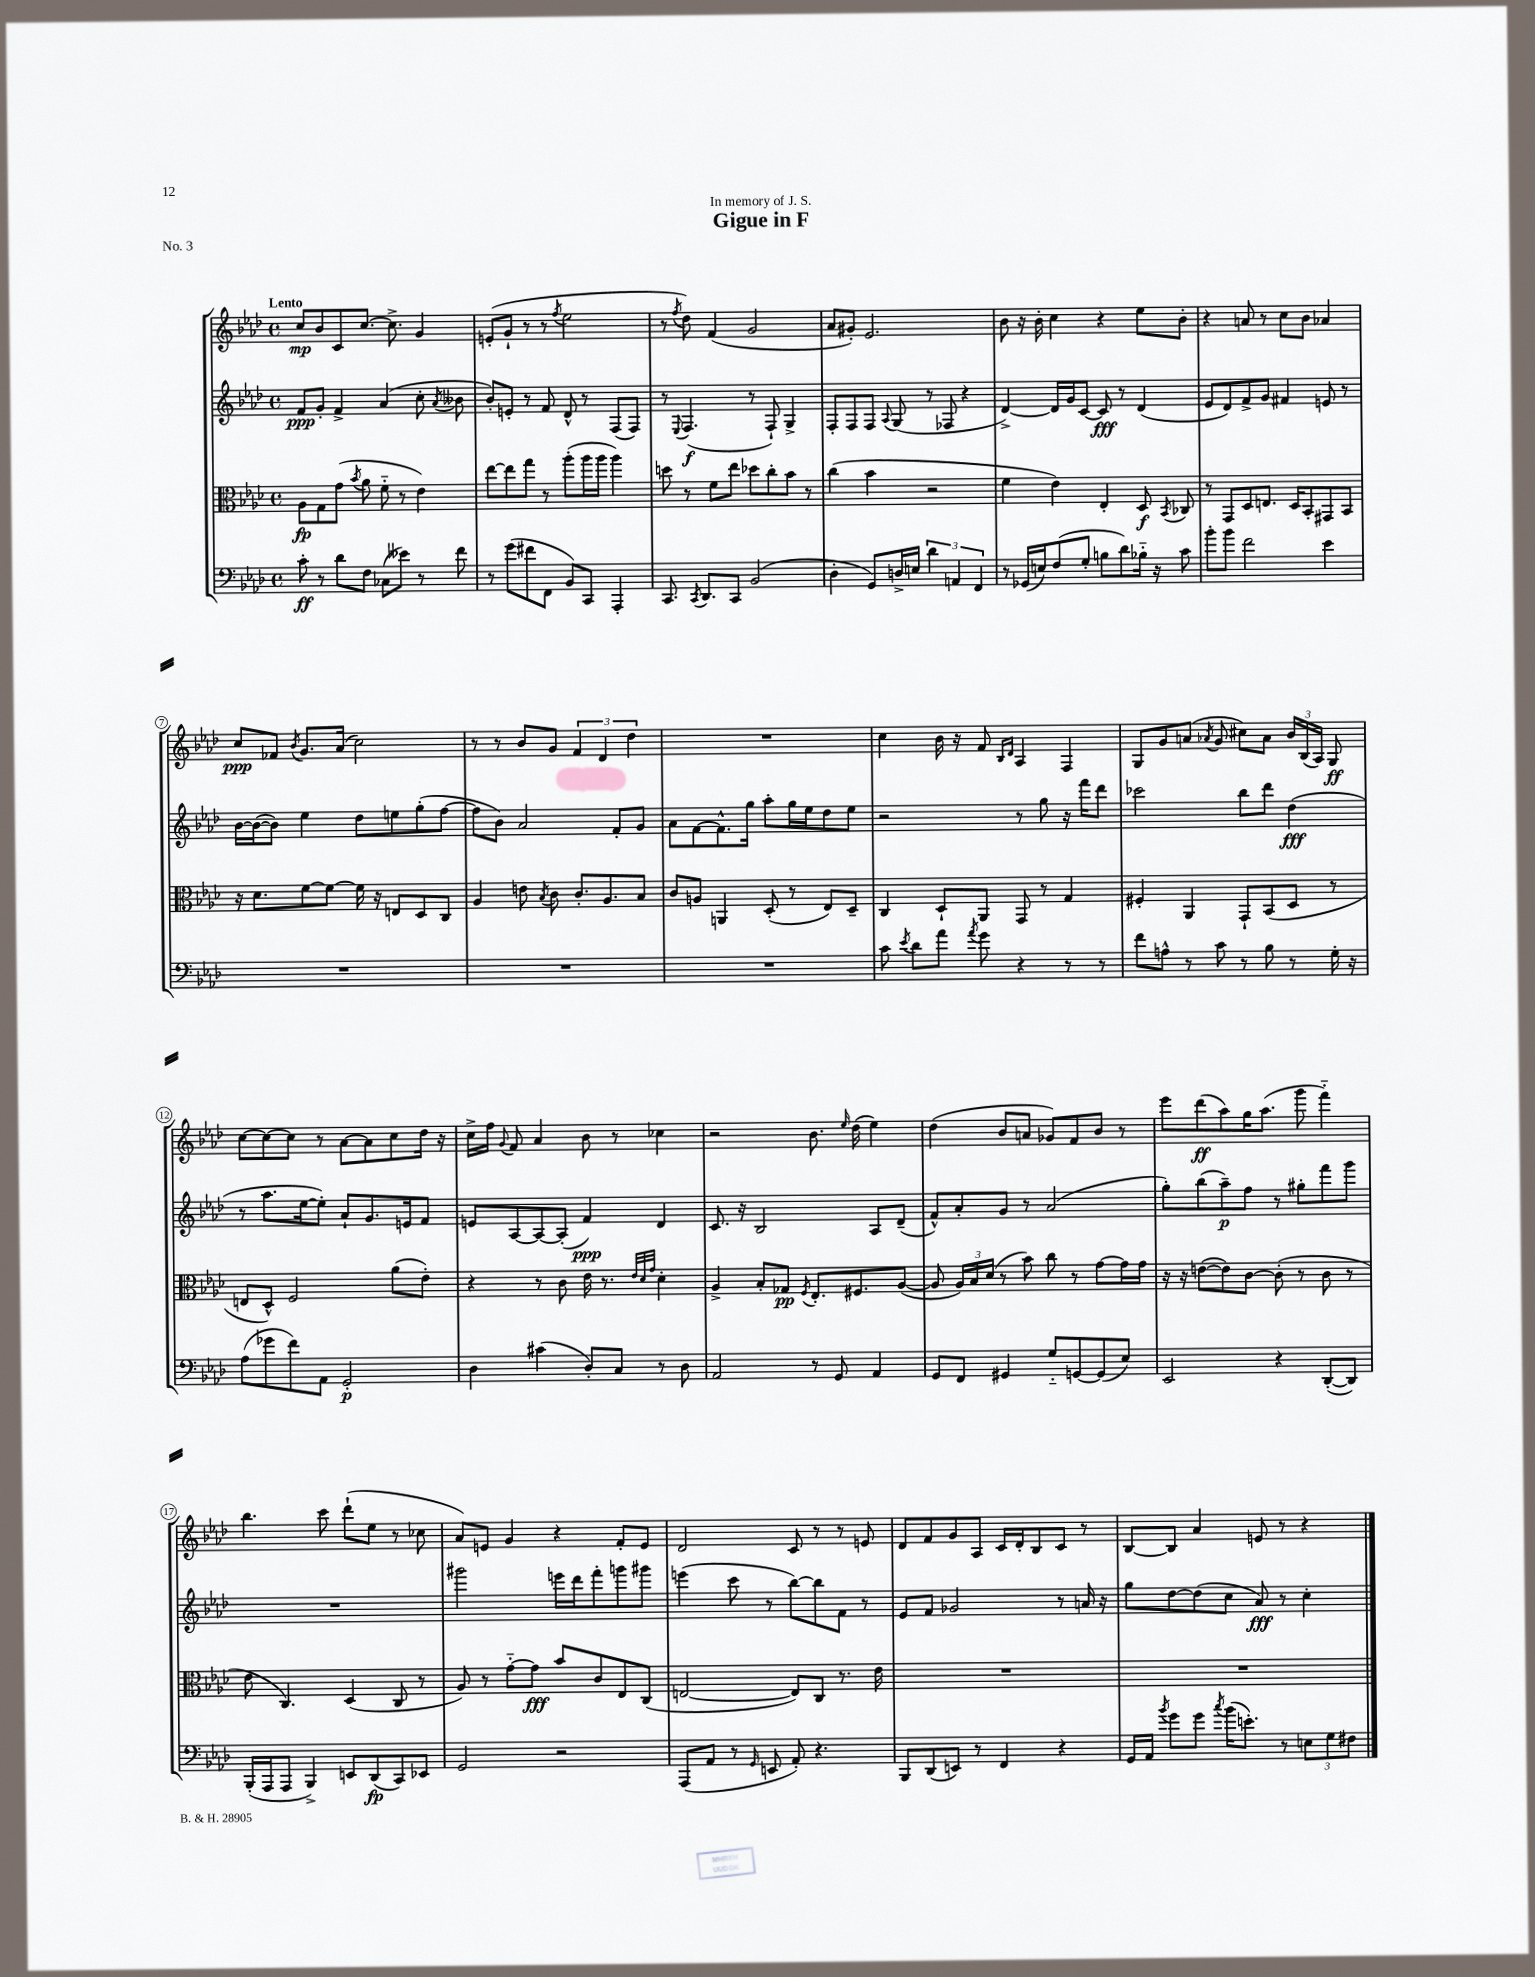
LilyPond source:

\header { title = "Gigue in F" dedication = "In memory of J. S." piece = "No. 3" }
<<
\new StaffGroup <<
\new Staff = "s0" {
    \clef treble \key aes \major \defaultTimeSignature \time 4/4 \tempo "Lento"
    \autoBeamOff c''8[\mp bes'8 c'8 c''8.]~ c''8.-> g'4 |
    e'8[-.( g'8]-! r8 r8 \acciaccatura { f''8 } ees''2 |
    r8 \acciaccatura { f''8 } des''8) f'4( g'2 |
    aes'8[ gis'8]-.) ees'2. |
    bes'8 r16 bes'16-. c''4 r4 ees''8[ bes'8]-. |
    r4 a'8 r8 c''8[ bes'8] aes'4 |
    c''8[\ppp fes'8] \acciaccatura { bes'8 } g'8.[ aes'16]( c''2) |
    r8 r8 bes'8[ g'8] \tuplet 3/2 { f'4 des'4 des''4 } |
    R1 |
    c''4 bes'16 r16 f'8 \grace { bes16[ des'16] } aes4 f4 |
    g8[ g'8 a'8]( \acciaccatura { aes'8 } g'8 cis''8[) aes'8] \tuplet 3/2 { bes'16[ bes16( aes16]) } g8\ff |
    c''8[~ c''8~ c''8] r8 aes'8[~ aes'8 c''8 des''16] r16 |
    c''16[-> f''16] \appoggiatura { g'8 } f'8 aes'4 bes'8 r8 ces''4 |
    r2 bes'8. \grace { ees''16 } des''16( ees''4) |
    des''4( bes'8[ a'8] ges'8[) f'8 bes'8] r8 |
    ees'''8[ des'''8\ff( aes''8) g''16 aes''8.]( g'''8 f'''4-_) |
    bes''4. c'''8 des'''8[-!( ees''8] r8 ces''8 |
    aes'8[) e'8] g'4 r4 f'8[-. e'8] |
    des'2 c'8 r8 r8 e'8 |
    des'8[ f'8 g'8 aes8] c'16[ des'16-. bes8 c'8] r8 |
    bes8[~ bes8] aes'4 e'8 r8 r4 \bar "|." |
}
\new Staff = "s1" {
    \clef treble \key aes \major \defaultTimeSignature \time 4/4
    \autoBeamOff f'8[\ppp g'8]-. f'4-> aes'4( c''8-. \acciaccatura { aes'8 } beses'8 |
    bes'8[-.) e'8]-. r8 f'8 des'8-^ r8 f8[( f8]) |
    r8 \appoggiatura { ees8 } f4.\f( r8 f8-!) g4-> |
    f8[-. f8 f8] \appoggiatura { aes8 } g8( r8 fes8 r4 |
    des'4~->) des'16[ g'16 c'8]~ c'8\fff r8 des'4( |
    ees'8[ des'8) f'8-> g'8] fis'4 e'8 r8 |
    bes'16[~ bes'16~( bes'8]) ees''4 des''8[ e''8 g''8-.( f''8]~ |
    f''8[ bes'8]) aes'2 f'8[-. g'8] |
    aes'8[ f'8~ f'8.-^ g''16] aes''8[-. g''16 ees''16 des''8 ees''8] |
    r2 r8 g''8 r16 f'''16[ des'''8] |
    ces'''2 bes''8[ des'''8] des''4\fff( |
    r8 aes''8.[ ees''16~ ees''8]-.) aes'8[-! g'8. e'16 f'8] |
    e'8[ aes8~ aes8~ aes8]-.( f'4\ppp) des'4 |
    c'8. r16 bes2 aes8[ des'8]--( |
    f'8[-^) aes'8-. g'8] r8 aes'2( |
    g''8[-.) bes''8( aes''8--\p) f''8] r8 gis''8[-. f'''8 g'''8] |
    R1 |
    gis'''2 e'''16[ des'''16 f'''8-. g'''8 gis'''8] |
    e'''4( c'''8 r8 bes''8[~) bes''8 f'8] r8 |
    ees'8[ f'8] ges'2 r8 a'16 r16 |
    g''8[ des''8~ des''8( c''8] aes'8\fff) r8 c''4-. \bar "|." |
}
\new Staff = "s2" {
    \clef alto \key aes \major \defaultTimeSignature \time 4/4
    \autoBeamOff aes8[\fp g8 g'8]( \acciaccatura { bes'8 } aes'8 f'8-_ r8 ees'4) |
    ees''8[~ ees''8 g''8] r8 aes''8[-.( aes''16 aes''16] aes''4) |
    d''8 r8 f'8[ ees''8] des''8[ c''8-. bes'8] r8 |
    c''4( bes'4 r2 |
    f'4 ees'4) ees4-. des8\f \acciaccatura { bes,8 } ces8 |
    r8 g,8[ des8 e8.] des16[ bes,8-. gis,8 bes,8] |
    r16 des'8.[ f'8~ f'8]~ f'16 r16 e8[ des8 c8] |
    aes4 e'8 \acciaccatura { bes8 } c'8 c'8.[-. aes8. bes8] |
    c'8[ a8] a,4 des8-.( r8 ees8[) des8]-- |
    c4 des8[-! aes,8] g,8 r8 g4 |
    fis4-. aes,4 g,8[-! bes,8( des8] r8 |
    e8[ des8]-^) f2 aes'8[( ees'8]-.) |
    r4 r8 c'8 ees'16 r8. \grace { ees'32[ des'32 g'32] } des'4-. |
    aes4-> bes8[-. ges8]\pp \acciaccatura { f8 } ees8.[-. fis8. aes8]~( |
    aes8 \tuplet 3/2 { aes16[) bes16 des'16]( } r8 bes'8) c''8 r8 g'8[~ g'16 g'16] |
    r16 r16 e'8[~( e'8) c'8]~ c'8-.( r8 c'8 r8 |
    ees'8 c4.) des4( c8 r8 |
    aes8) r8 g'8[~-_ g'8]\fff bes'8[ c'8 ees8 c8]( |
    e2~ e8[) c8] r8. ees'16 |
    R1 |
    R1 \bar "|." |
}
\new Staff = "s3" {
    \clef bass \key aes \major \defaultTimeSignature \time 4/4
    \autoBeamOff c'8-.\ff r8 des'8[ f8] ces8[( eeses'8]) r8 f'8 |
    r8 g'8[( fis'8 f,8] bes,8[) c,8] aes,,4-. |
    c,8. \acciaccatura { c,8 } des,8.[ c,8] bes,2( |
    des4-. g,8[) d16-> e16] \tuplet 3/2 { des'4 a,4 f,4 } |
    r8 ges,16[( e16) f8( g8]-. b8[ des'8) bes16]-_ r16 c'8 |
    bes'8[-. bes'8] f'2 ees'4 |
    R1 |
    R1 |
    R1 |
    c'8 \acciaccatura { ees'8 } des'8[ aes'8] \acciaccatura { aes'8 } g'8 r4 r8 r8 |
    f'8[ a8]-^ r8 c'8 r8 bes8 r8 g16-. r16 |
    aes8[( ges'8 f'8) aes,8] g,2-.\p |
    des4 cis'4( des8[-.) c8] r8 des8 |
    aes,2 r8 g,8 aes,4 |
    g,8[ f,8] gis,4 g8[-_ g,8~ g,8( ees8]) |
    ees,2 r4 des,8[~-.( des,8]) |
    bes,,16[-.( aes,,16 aes,,8] bes,,4->) e,8[ des,8\fp( c,8) ees,8] |
    g,2 r2 |
    aes,,8[( aes,8] r8 \grace { g,16 } e,8 aes,8-.) r4. |
    bes,,8[ des,8( e,8]) r8 f,4 r4 |
    g,16[ aes,16] \acciaccatura { bes'8 } g'8[ g'8] \acciaccatura { c''8 } bes'16[( e'8.]-.) r8 \tuplet 3/2 { e8[ g8 fis8] } \bar "|." |
}
>>
>>
\layout { \context { \Score \override BarNumber.stencil = #(make-stencil-circler 0.1 0.3 ly:text-interface::print) } }
